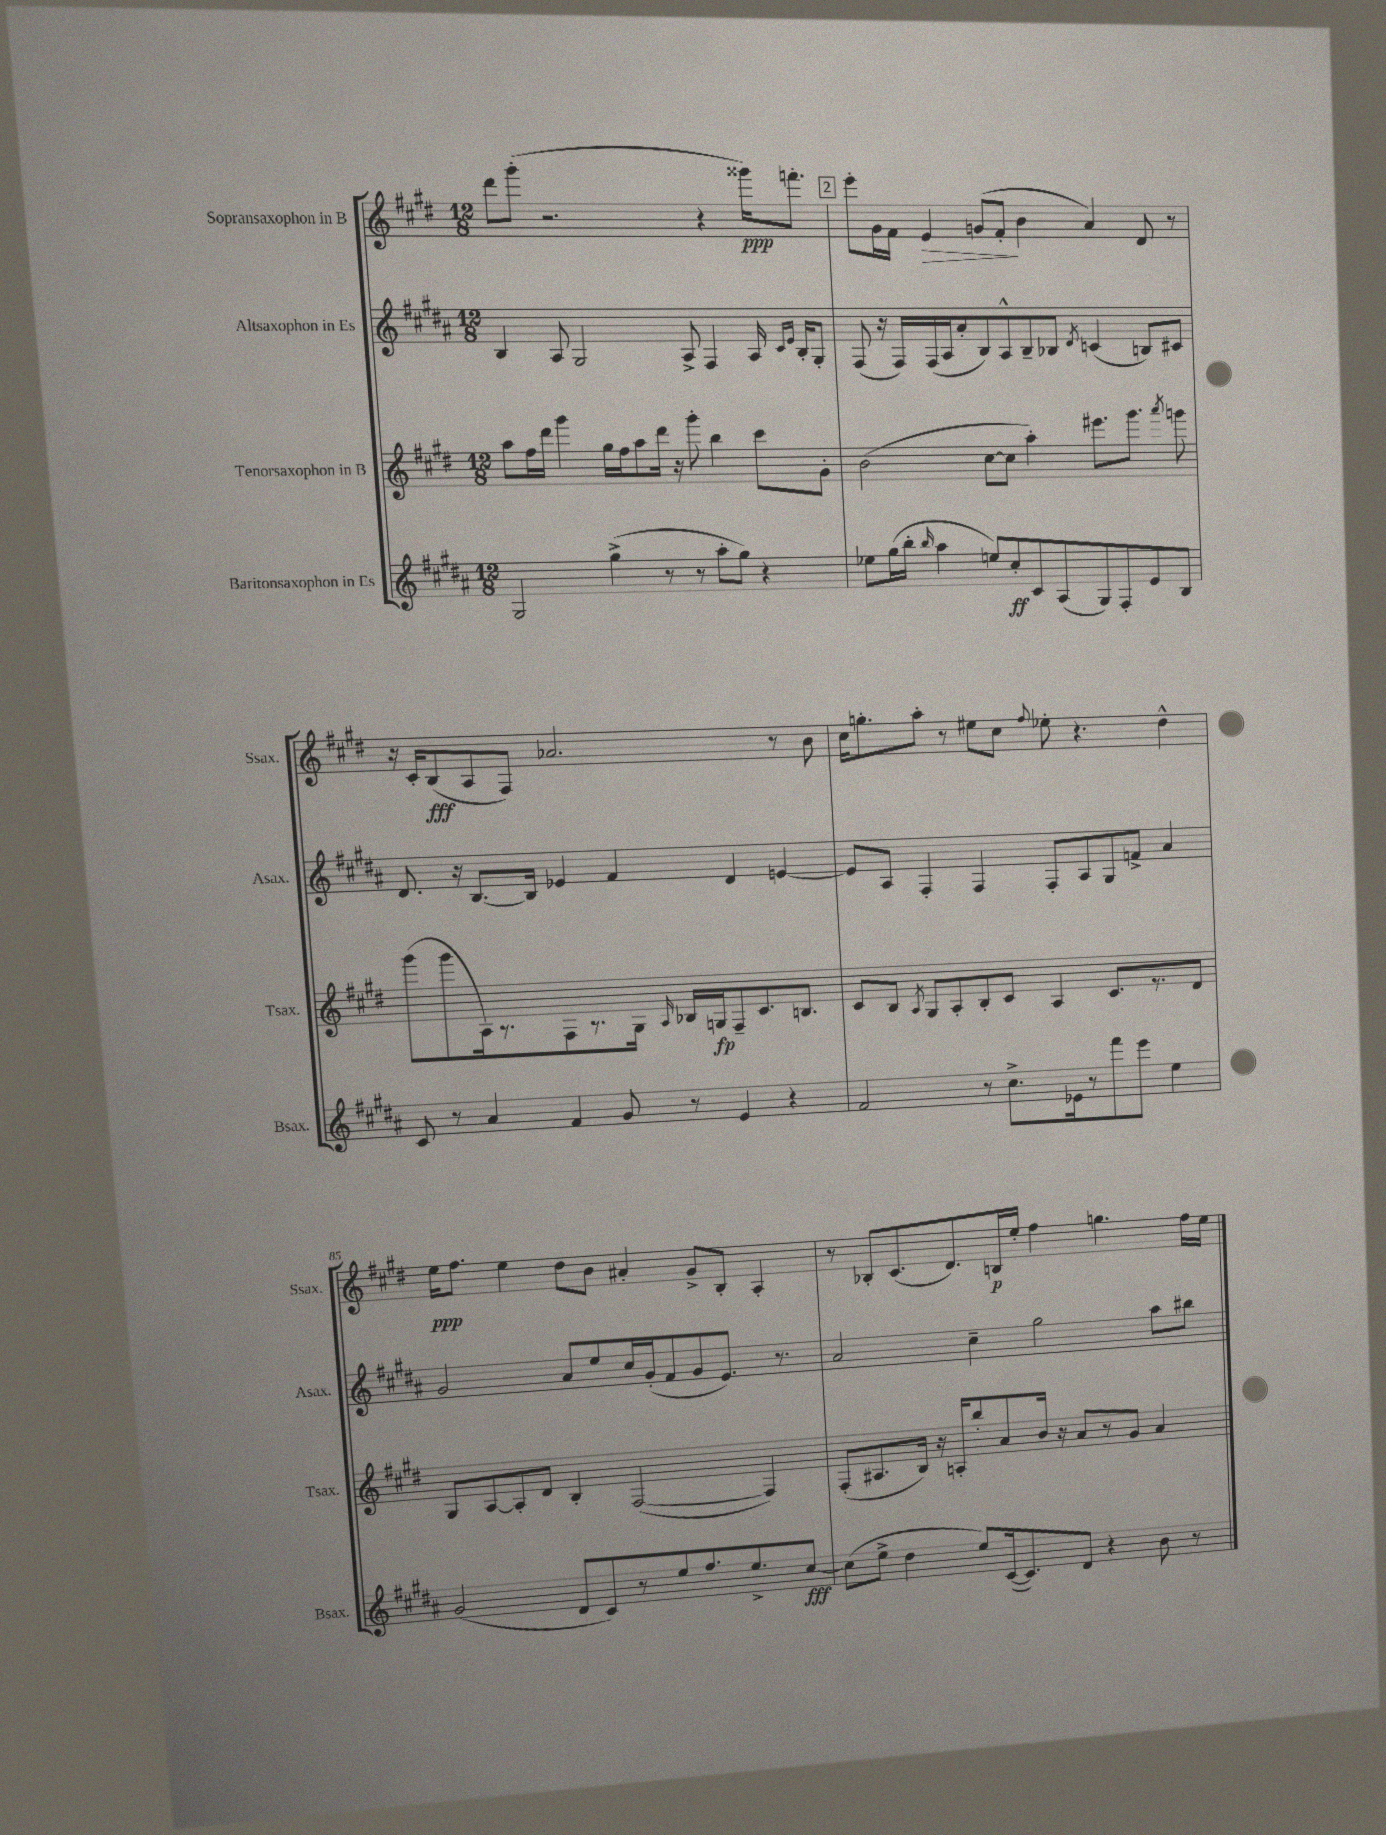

**kern	**kern	**kern	**kern
*staff4	*staff3	*staff2	*staff1
*clefG2	*clefG2	*clefG2	*clefG2
*k[f#c#g#d#a#]	*k[f#c#g#d#]	*k[f#c#g#d#a#]	*k[f#c#g#d#]
*M12/8	*M12/8	*M12/8	*M12/8
2G#	8aa	4B	8ddd#
.	16ff#	.	(8ggg#'
.	16ddd#	.	.
.	4ggg#	8A#	2.r
.	.	2G#	.
(4gg#^	16gg#	.	.
.	16ff#	.	.
.	8aa	.	.
8r	16ddd#	.	.
.	16r	.	.
8r	8ggg#'	8A#^	.
8aa#'	4bb	4F#	4r
8gg#)	.	.	.
4r	8ccc#	16A#	16ggg##)
.	.	16qqc#	.
.	.	16qqe	.
.	.	16B'	8.fff'
.	8g#'	8G#'	.
=	=	=	=
8ee-	(2b	(8F#	8eee'
(16gg#	.	16r	16g#
16bb'	.	16F#)	16f#
16qqbb	.	.	.
4aa#	.	(16F#	4e
.	.	16A#	.
.	.	8a#'	.
8ee)	[8cc#	8B)	(8g
8cc#'	8cc#]	8A#^^	8f#'
8c#	4aa')	8B~	4b
(8A#	.	8B-	.
.	.	8qd#	.
8G#)	8.eee#	(4c	4a)
8F#'	.	.	.
.	8.ggg#	.	.
8e	.	8B)	8d#
.	8qaaa	.	.
8B	8ggg	8c#	8r
=	=	=	=
8c#	(8ggg#	8.d#	16r
.	.	.	16c#'
8r	8ggg#	.	(8B
.	.	16r	.
4a#	16A)	[8.B	8A
.	8.r	.	.
.	.	.	8F#)
.	.	16B]	.
4f#	8F#	4e-	2.a-
.	8.r	.	.
8g#	.	4f#	.
.	16G#	.	.
.	16qqA	.	.
8r	16B-	.	.
.	16G	.	.
4e	8F#~	4d#	.
.	8.c#	.	.
4r	.	[4e	8r
.	8.B	.	.
.	.	.	8b
=	=	=	=
2f#	8c#	8e]	16cc#
.	.	.	8.gg'
.	8B	8A#	.
.	8qA	.	.
.	8G#	4F#'	8aa'
.	8A'	.	8r
8r	8B'	4F#	8ee#
8.cc#^	8c#	.	8cc#
.	.	.	8qqff#
.	4A	8F#'	8ee-'
16e-	.	.	.
8r	.	8A#	4.r
8fff#	8.c#	8G#	.
8eee	.	8f^	.
.	8.r	.	.
4ee	.	4a#	4dd#^^
.	8d#	.	.
=	=	=	=
(2g#	8G#	2g#	16ee
.	.	.	8.ff#
.	[8A	.	.
.	8A']	.	4ee
.	8d#	.	.
8d#	4B'	8a#	8dd#
8c#)	.	8ee	8b
8r	([2F#	16cc#	4a#'
.	.	(16g#'	.
8ee	.	8f#	.
8.ff#	.	8g#	8g#^
.	.	8.e)	8B'
8.ee^	.	.	.
.	4F#])	.	4A'
.	.	8.r	.
[8cc#	.	.	.
=	=	=	=
(8cc#]	(8F#'	2a#	8r
8ee^	8.A#	.	8B-'
4dd#	.	.	(8.c#
.	16B)	.	.
.	16r	.	.
.	16A'	.	8.d#)
8ee)	8bb'	4cc#~	.
([16c#	8a	.	16B
8.c#])	.	.	16ee'
.	16b	2gg#	4ff#
.	16r	.	.
8d#	8a	.	.
4r	8r	.	4.gg
.	8g#	.	.
8b	4a	8aa#	.
8r	.	8bb#	16ff#
.	.	.	16ee
==	==	==	==
*-	*-	*-	*-
